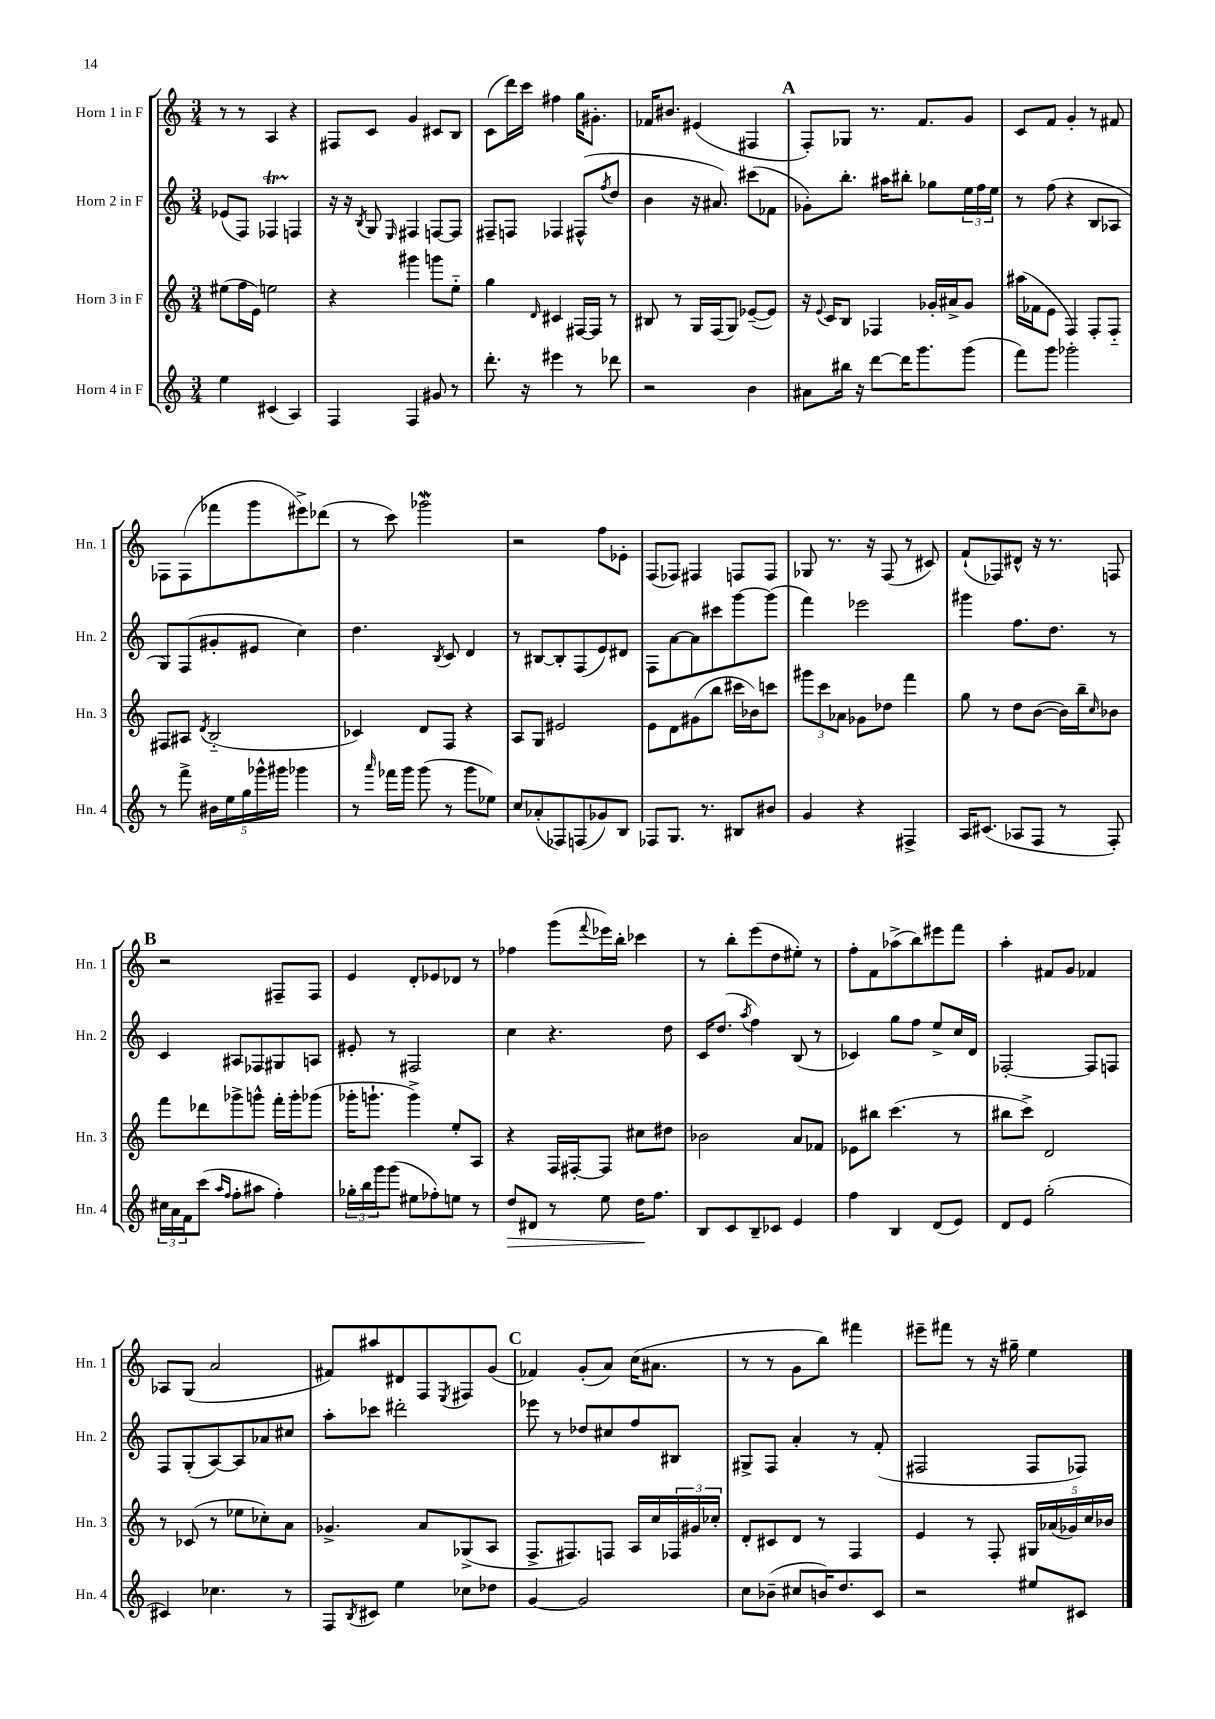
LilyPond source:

<<
\new StaffGroup <<
\new Staff = "s0" \with { instrumentName = "Horn 1 in F" shortInstrumentName = "Hn. 1" } {
    \clef treble \key c \major \numericTimeSignature \time 3/4
    r8 r8 a4 r4 |
    fis8 c'8 g'4 cis'8 b8 |
    c'8( d'''16) c'''16 fis''4 g''16 gis'8.-. |
    fes'16 bis'8. eis'4( fis4 |
    \mark \markup { \bold "A" } f8-.) ges8 r8. f'8. g'8 |
    c'8 f'8 g'4-. r8 fis'8 |
    fes8 fes8( fes'''8 g'''8 eis'''8->) des'''8( |
    r8 c'''8) ges'''2\mordent |
    r2 f''8 ees'8-. |
    f8( fes8) fis4 f8 f8 |
    ges8 r8. r16 f8( r8 cis'8) |
    f'8-!( fes8) dis'8-^ r16 r8. f8 |
    \mark \markup { \bold "B" } r2 fis8-- fis8 |
    e'4 d'8-. ees'8 des'8 r8 |
    fes''4 g'''8( \appoggiatura { f'''8 } ees'''16) b''16-. ces'''4 |
    r8 b''8-. e'''8( d''8 eis''8-.) r8 |
    f''8-. f'8 aes''8->( b''8) eis'''8 f'''8 |
    a''4-. fis'8 g'8 fes'4 |
    aes8 g8( a'2 |
    fis'8) ais''8 dis'8 f8 \acciaccatura { e8 } fis8 g'8( |
    \mark \markup { \bold "C" } fes'4) g'8-.( a'8) c''16( ais'8. |
    r8 r8 g'8 b''8) fis'''4 |
    eis'''8-- fis'''8 r8 r16 gis''16-- e''4 \bar "|." |
}
\new Staff = "s1" \with { instrumentName = "Horn 2 in F" shortInstrumentName = "Hn. 2" } {
    \clef treble \key c \major \numericTimeSignature \time 3/4
    ees'8( f8) fes4\startTrillSpan f4\stopTrillSpan |
    r16 r16 \acciaccatura { b8 } g8 \grace { e16 } fis4 f8~ f8 |
    fis8-- f8 fes4 fis8-^( \acciaccatura { f''8 } d''8 |
    b'4 r16 ais'8.) cis'''8( fes'8 |
    \mark \markup { \bold "A" } ges'8-.) b''8.-. ais''16 bis''8-. ges''8 \tuplet 3/2 { e''16 f''16 e''16 } |
    r8 f''8( r4 b8 aes8 |
    g8) f8( gis'8-. eis'8 c''4) |
    d''4. \acciaccatura { b8 } c'8 d'4 |
    r8 bis8~ bis8-. f8( e'8) dis'8 |
    f8 a'8~ a'8 cis'''8 g'''8~ g'''8( |
    f'''4) ees'''2 |
    gis'''4 f''8. d''8. r8 |
    \mark \markup { \bold "B" } c'4 ais8 fes8 gis8 a8 |
    eis'8-. r8 fis2 |
    c''4 r4. d''8 |
    c'16 d''8.( \acciaccatura { a''8 } f''4) b8( r8 |
    ces'4) g''8 f''8 e''8-> c''16 d'16 |
    fes2~-. fes8 f8 |
    f8 g8-.( a8~) a8 aes'8 cis''8 |
    a''8-. ces'''8 dis'''2-. |
    \mark \markup { \bold "C" } ees'''8 r8 des''8 cis''8 f''8 bis8 |
    gis8-> f8 a'4-. r8 f'8-.( |
    fis2 fis8 fes8) \bar "|." |
}
\new Staff = "s2" \with { instrumentName = "Horn 3 in F" shortInstrumentName = "Hn. 3" } {
    \clef treble \key c \major \numericTimeSignature \time 3/4
    eis''8( f''16 e'16) e''2 |
    r4 gis'''4 g'''8 e''8-_ |
    g''4 \grace { d'16 } cis'4 fis16~ fis16 r8 |
    bis8 r8 g16 f16( g8) ees'8~--( ees'8) |
    \mark \markup { \bold "A" } r16 \appoggiatura { e'8 } c'16 b8 fes4 ges'16-. ais'16-> ges'8 |
    ais''16( fes'16 e'8 f4) f8-. f8-_ |
    fis8 ais8 \acciaccatura { d'8 } b2-_( |
    ces'4) d'8 f8 r4 |
    a8 g8 eis'2 |
    e'8 d'8 gis'8( b''8 cis'''16 bes'16) c'''8 |
    \tuplet 3/2 { gis'''8 c'''8 aes'8 } ges'8 des''8 f'''4 |
    g''8 r8 d''8 b'8~( b'16) b''16-- \grace { c''16 } bes'8 |
    \mark \markup { \bold "B" } f'''8 des'''8 ges'''8-> g'''8-^ f'''16-. g'''16-. ges'''8( |
    ges'''16-. g'''8.-! g'''4->) e''8-. a8 |
    r4 f16 fis16~-. fis8 cis''8 dis''8 |
    bes'2 a'8 fes'8 |
    ees'8 bis''8 c'''4.( r8 |
    bis''8 c'''8->) d'2 |
    r8 ces'8( r8 ees''8 ces''8-.) a'8 |
    ges'4.-> a'8 ges8->( a8 |
    \mark \markup { \bold "C" } f8.-> fis8.) f8 a16 c''16 \tuplet 3/2 { fes16 gis'16 ces''16-. } |
    d'8-. cis'8 d'8 r8 f4 |
    e'4 r8 f8-. \tuplet 5/4 { gis16 aes'16( ges'16) c''16 bes'16 } \bar "|." |
}
\new Staff = "s3" \with { instrumentName = "Horn 4 in F" shortInstrumentName = "Hn. 4" } {
    \clef treble \key c \major \numericTimeSignature \time 3/4
    e''4 cis'4( a4) |
    f4 f4 gis'8 r8 |
    d'''8.-. r16 eis'''4 r8 des'''8 |
    r2 b'4 |
    \mark \markup { \bold "A" } ais'8 bis''16 r16 d'''8~ d'''16 g'''8. g'''8( |
    f'''8) g'''8 ges'''2-. |
    r8 f'''8-> \tuplet 5/4 { bis'16 e''16 g''16 ges'''16-^ gis'''16 } ges'''4 |
    r8 \grace { a'''16 } fes'''16 g'''16 g'''8( r8 g'''8 ees''8) |
    c''8 aes'8-.( fes8) f8( ges'8) b8 |
    fes8 g8. r8. bis8 bis'8 |
    g'4 r4 fis4-> |
    a16 cis'8.( aes8 f8 r8 f8-.) |
    \mark \markup { \bold "B" } \tuplet 3/2 { cis''16 a'16 f'16 } c'''8( \grace { a''16 f''16 } f''8-. ais''8 f''4-.) |
    \tuplet 3/2 { ges''16-. b''16 g'''16 } g'''8( eis''8 fes''8-.) e''8 r8 |
    d''8\> dis'8 r8 e''8 d''16\! f''8. |
    b8 c'8 b8-- ces'8 e'4 |
    f''4 b4 d'8( e'8) |
    d'8 e'8 g''2-.( |
    cis'4) ces''4. r8 |
    f8 \acciaccatura { b8 } cis'8 e''4 ces''8 des''8 |
    \mark \markup { \bold "C" } g'4~ g'2 |
    c''8 bes'8--( cis''8 b'16) d''8. c'8 |
    r2 eis''8 cis'8 \bar "|." |
}
>>
>>
\layout { \context { \Score \remove "Bar_number_engraver" } }
